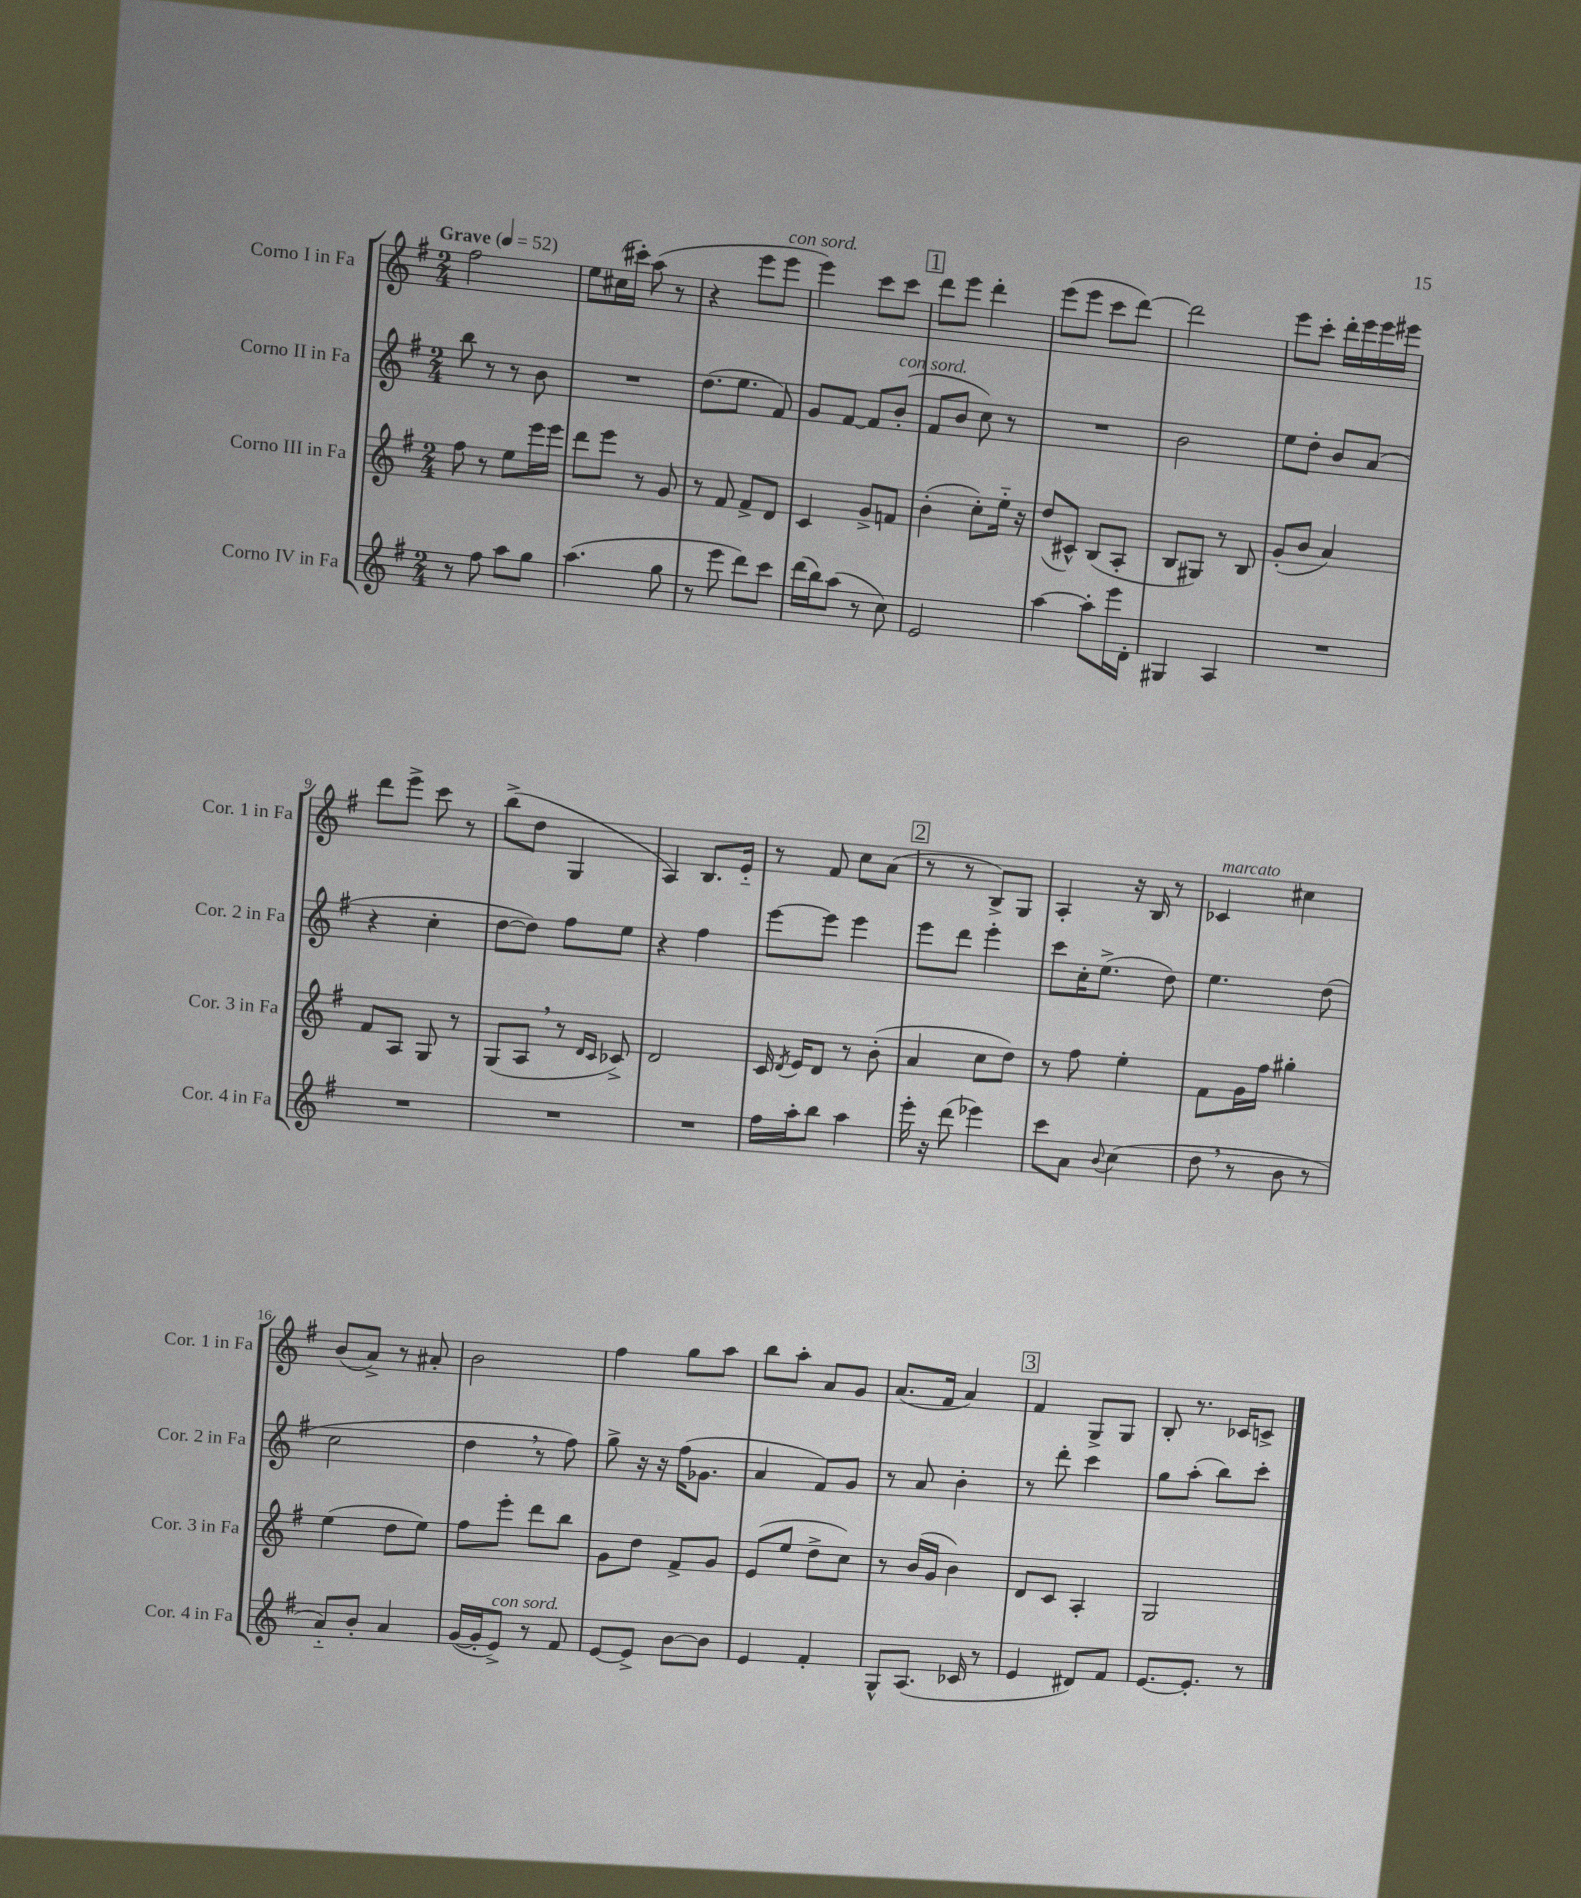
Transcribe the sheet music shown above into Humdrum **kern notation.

**kern	**kern	**kern	**kern
*part4	*part3	*part2	*part1
*staff4	*staff3	*staff2	*staff1
*I"Corno IV in Fa	*I"Corno III in Fa	*I"Corno II in Fa	*I"Corno I in Fa
*I'Cor. 4 in Fa	*I'Cor. 3 in Fa	*I'Cor. 2 in Fa	*I'Cor. 1 in Fa
*clefG2	*clefG2	*clefG2	*clefG2
*k[f#]	*k[f#]	*k[f#]	*k[f#]
*M2/4	*M2/4	*M2/4	*M2/4
*MM52	*MM52	*MM52	*MM52
=1	=1	=1	=1
!	!	!	!LO:TX:a:B:t=Grave
8r	8ff#\	8bb\	2ff#\
8ff#\	8r	8r	.
8aa\L	8ee\L	8r	.
8gg\J	16eee\L	8b\	.
.	16eee\JJ	.	.
=2	=2	=2	=2
(4.aa\	8ddd\L	2r	8ee\L
.	8eee\J	.	(16cc#X\L
.	.	.	16ccc#X'\JJ)
.	8r	.	(8aa\
8gg\	8g/	.	8r
=3	=3	=3	=3
8r	8r	(8.dd\L	4r
8eee\	8f#/	.	.
.	.	8.ee\J	.
8ddd\L)	8f#^/L	.	8eee\L
!	!	!	!LO:TX:a:i:t=con sord.
8ccc\J	8d/J	8f#/)	8eee\J
=4	=4	=4	=4
(16ddd\LL	4c/	8g/L	4eee\)
16bb\J)	.	.	.
(8aa\J	.	[8f#/J	.
8r	8g^/L	8f#/L]	8ccc\L
!	!	!LO:TX:a:i:t=con sord.	!
8cc\)	8fn/J	(8b'/J	8ccc\J
!!LO:REH:place=s1:t=1
=5	=5	=5	=5
2e/	(4b'\	8f#/L	8ddd\L
.	.	8b/J	8eee\J
.	8cc'\L)	8cc\)	4ddd'\
.	16ee\Jk	8r	.
.	16r	.	.
=6	=6	=6	=6
[4aa\	(8dd/L	2r	(8eee\L
.	8c#X^^/J)	.	8eee\J
8aa'\L]	(8B/L	.	8ccc\L
16eee\L	8A'/J	.	[8ddd\J)
16d'\JJ	.	.	.
=7	=7	=7	=7
4G#X/	8B/L	2b\	2ddd\]
.	8G#X/J)	.	.
4A/	8r	.	.
.	8B/	.	.
=8	=8	=8	=8
2r	(8g'/L	8ee\L	8eee\L
.	8b/J	8dd'\J	8ccc'\J
.	4a/)	8b/L	16ddd'\LL
.	.	.	16eee\
.	.	(8a/J	16eee\
.	.	.	16eee#X\JJ
!!LO:LB:g=z
=9	=9	=9	=9
2r	8f#/L	4r	8ddd\L
.	8A/J	.	8eee^\J
.	8G/	4cc'\	8ccc\
.	8r	.	8r
=10	=10	=10	=10
2r	(8G/L	[8dd\L	(8bb^\L
.	8A,/J	8dd\J])	8dd\J
.	8r	8ff#\L	4G/
.	16qqd/LL	.	.
.	16qqc/JJ	.	.
.	8c-X^/)	8ee\J	.
=11	=11	=11	=11
2r	2d/	4r	4A/)
.	.	4ff#\	8.B/L
.	.	.	16e/Jk
=12	=12	=12	=12
16ff#\LL	16c/	[8eee\L	8r
.	8qd/	.	.
16aa'\J	16e/KL	.	.
8bb\J	8d/J	8eee\J]	8f#/
4aa\	8r	4eee\	8cc\L
.	(8b'\	.	(8a\J
!!LO:REH:place=s1:t=2
=13	=13	=13	=13
16eee'\	4a/	8eee\L	8r
16r	.	.	.
(8ddd\	.	8ddd\J	8r
4eee-X\)	8cc\L	4eee'\	8B^/L)
.	8dd\J)	.	8G/J
=14	=14	=14	=14
8ccc\L	8r	8ccc\L	4A'/
8a\J	8ff#\	16cc'\K	.
.	.	(8.ee^\J	.
8qqb/	.	.	.
(4cc\	4ee'\	.	16r
.	.	.	16B/
.	.	8dd\)	8r
=15	=15	=15	=15
!	!	!	!LO:TX:a:i:t=marcato
8dd,\	8f#\L	4.ee\	4c-X/
8r	16g\L	.	.
.	16ff#\JJ	.	.
8b\	4gg#X'\	.	4cc#X\
8r	.	(8dd\	.
!!LO:LB:g=z
=16	=16	=16	=16
8a/L)	(4ee\	2cc\	(8b/L
8b'/J	.	.	8a^/J)
4a/	8dd\L	.	8r
.	8ee\J)	.	8a#X'/
=17	=17	=17	=17
([16g/LL	8ff#\L	4dd,\	2b\
16g'/J]	.	.	.
!LO:TX:a:i:t=con sord.	!	!	!
8e^/J)	8eee'\J	.	.
8r	8ddd\L	8r	.
8f#/	8bb\J	8ff#\)	.
=18	=18	=18	=18
[8e/L	8g\L	8gg^\	4ff#\
8e^/J]	8dd\J	16r	.
.	.	16r	.
[8b\L	8f#^/L	(16ff#\KL	8gg\L
.	.	8.g-X\J	.
8b\J]	8g/J	.	8aa\J
=19	=19	=19	=19
4e/	(8e/L	4a/	8bb\L
.	8ee/J	.	8aa'\J
4f#'/	8dd^\L	8f#/L)	8a/L
.	8cc\J)	8g/J	8g/J
=20	=20	=20	=20
8G^^/L	8r	8r	(8.a/L
(8.A/J	(16b/LL	8a/	.
.	16g/JJ	.	16f#/Jk
.	4b\)	4b'\	4a/)
16c-X/	.	.	.
8r	.	.	.
!!LO:REH:place=s1:t=3
=21	=21	=21	=21
4e/	8d/L	8r	4f#/
.	8c/J	8ddd'\	.
8d#X/L)	4A'/	4ccc\	8G^/L
8f#/J	.	.	8G/J
=22	=22	=22	=22
[8.e/L	2G/	8gg\L	8B'/
.	.	(8aa'\J	8.r
8.e'/J]	.	.	.
.	.	8bb\L)	.
.	.	.	16c-X/KL
8r	.	8ccc'\J	8cn^/J
==	==	==	==
*-	*-	*-	*-
